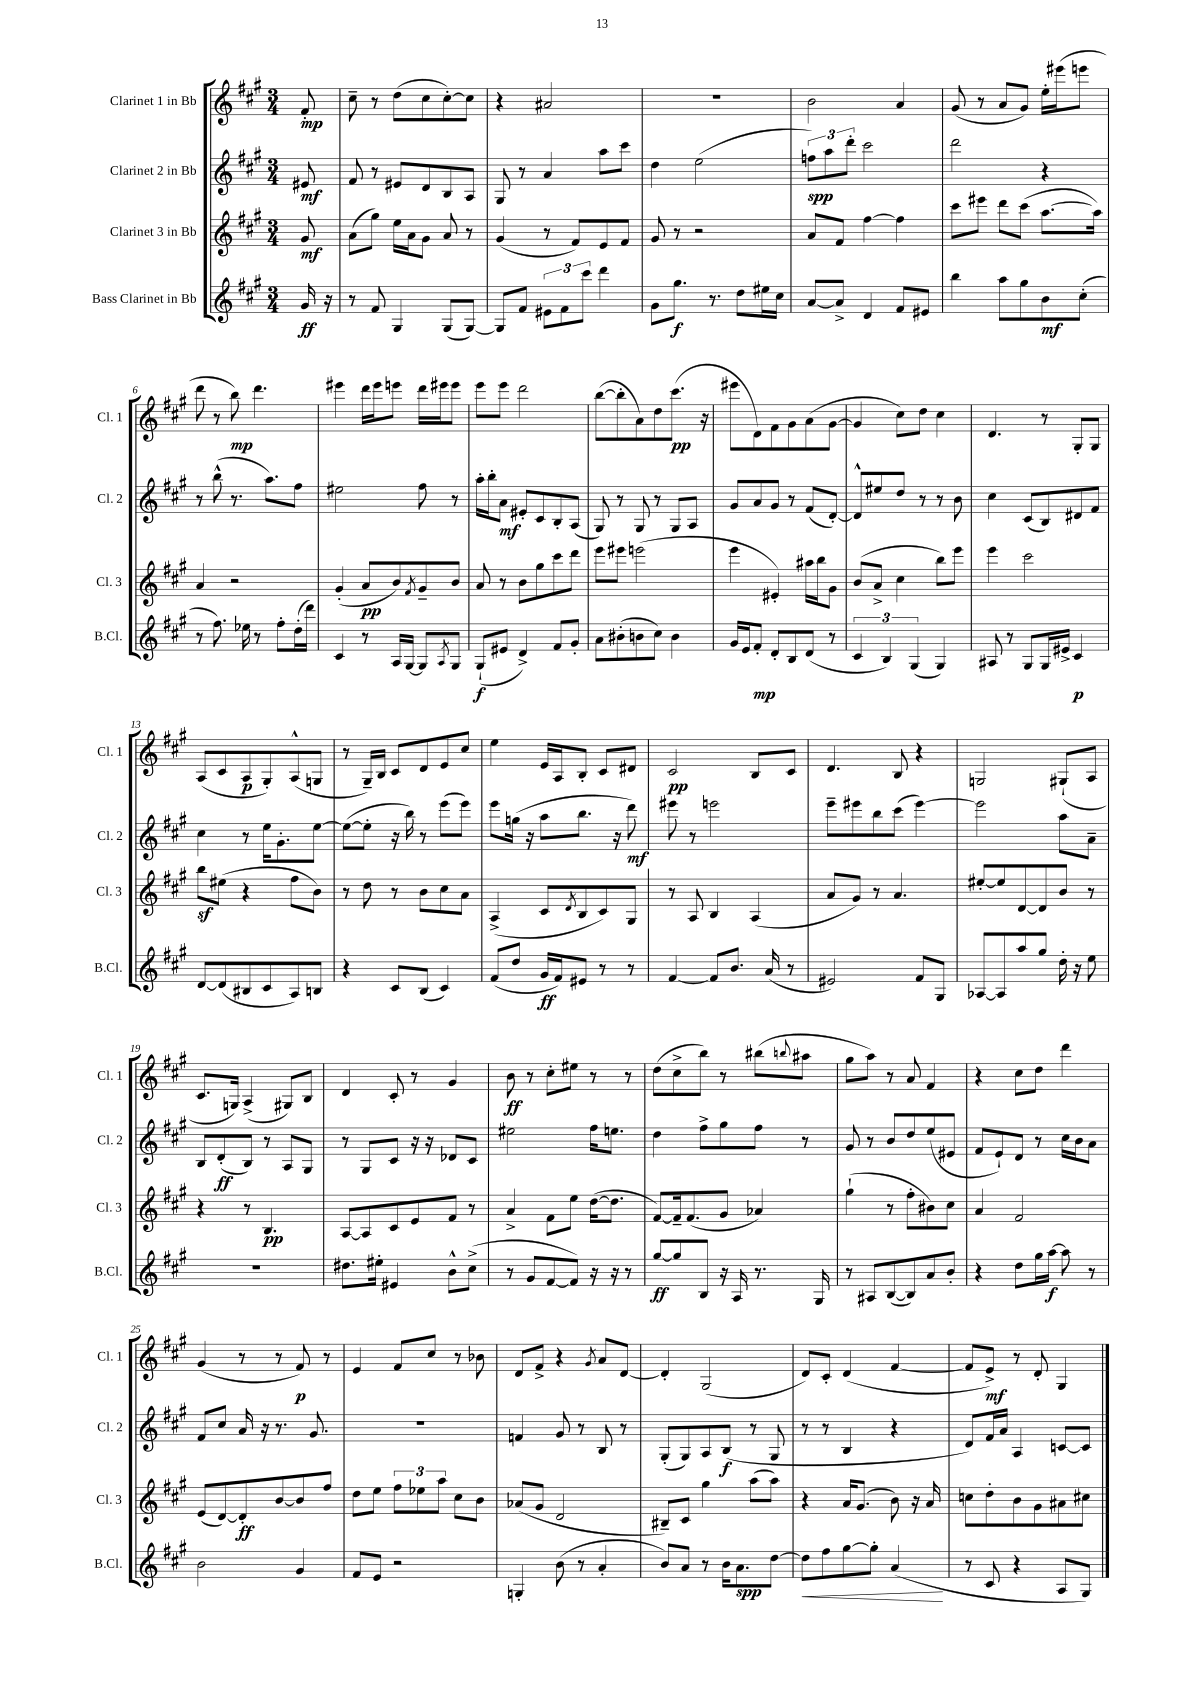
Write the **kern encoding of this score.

**kern	**kern	**kern	**kern
*staff4	*staff3	*staff2	*staff1
*clefG2	*clefG2	*clefG2	*clefG2
*k[f#c#g#]	*k[f#c#g#]	*k[f#c#g#]	*k[f#c#g#]
*M3/4	*M3/4	*M3/4	*M3/4
16g#/	8g#/	8e#/	8f#'/
16r	.	.	.
=	=	=	=
8r	(8a\L	8f#/	8cc#~\
8f#/	8gg#\J)	8r	8r
4G#/	16ee\LL	8e#/L	(8dd\L
.	16a\J	.	.
.	8g#\J	8d/	8cc#\
(8G#/L	8a/	8B/	[8cc#'\)
[8G#/J)	8r	8A/J	8cc#\]J
=	=	=	=
8G#/]L	(4g#/	8G#/	4r
8f#/J	.	8r	.
12e#\L	8r	4a/	2a#/
12f#\	.	.	.
.	8f#/L)	.	.
12ccc#\J	.	.	.
4ddd\	8e/	8aa\L	.
.	8f#/J	8ccc#\J	.
=	=	=	=
8g#\L	8g#/	4dd\	2.r
8.gg#\J	8r	.	.
.	2r	(2ee\	.
8.r	.	.	.
8dd\L	.	.	.
16ee#\L	.	.	.
16cc#\JJ	.	.	.
=	=	=	=
[8a/L	8a/L	12ff\L)	2b\
.	.	12aa\	.
8a^/]J	8f#/J	.	.
.	.	12ddd'\J	.
4d/	[4ff#\	2ccc#\	.
8f#/L	4ff#\]	.	4a/
8e#/J	.	.	.
=	=	=	=
4bb\	8ccc#\L	2ddd\	(8g#/
.	8eee#\J	.	8r
8aa\L	8ddd\L	.	8a/L
8gg#\	(8ccc#\J	.	8g#/J)
8b\	[8.aa\L	4r	16ee'\LL
.	.	.	(16eee#\J
(8cc#'\J	.	.	8eee\J
.	16aa\]Jk)	.	.
=	=	=	=
8r	4a/	8r	8ddd\
8.ff#\)	.	(8bb^^\	8r
.	2r	8.r	8bb\)
16ee-\	.	.	.
8r	.	.	4.ddd\
.	.	8.aa\L)	.
8ff#'\L	.	.	.
(16dd'\L	.	8ff#\J	.
16ddd\JJ)	.	.	.
=	=	=	=
4c#/	(4g#'/	2ee#\	4eee#\
8r	8a/L	.	16ddd\LL
.	.	.	16eee#\J
16A/LL	8b/)	.	8eee\J
[16G#/JJ	.	.	.
.	8qf#/	.	.
8G#/]L	8g#~/	8ff#\	16ddd\LL
.	.	.	16eee#\J
8qA/	.	.	.
8G#/J	8b/J	8r	8eee#\J
=	=	=	=
(8G#`/L	8a/	16aa'\LL	8eee\L
.	.	16bb'\J	.
8e#/J	8r	8a\J	8eee\J
4d^/)	8b\L	8e#'/L	2ddd\
.	8gg#\	8c#/	.
8f#/L	8ccc#\	8B'/	.
8g#'/J	8ddd\J	(8A/J	.
=	=	=	=
8a\L	8eee\L	8G#/)	([8bb\L
(8b#'\	8eee#\J	8r	8bb'\]
8b\	(2eee\	8G#/	8a\)
8cc#\J)	.	8r	8dd\
4b\	.	8G#/L	(8.ccc#\J
.	.	8A/J	.
.	.	.	16r
=	=	=	=
16g#/LL	4eee\	8g#/L	8eee#\L
16e/J	.	.	.
8f#'/J	.	8a/	8d\)
8d'/L	4e#'/)	8g#/J	8f#\
8B/	.	8r	8g#\
(8d/J	16aa#\LL	(8f#/L	(8a\
.	16bb\J	.	.
8r	8g#\J	[8d'/J)	[8g#\J
=	=	=	=
6c#/	(8b/L	8d^^/]L	4g#/]
.	8a^/J	8ee#/	.
6B/)	.	.	.
.	4cc#\	8dd/J	8cc#\L)
(6G#/	.	.	.
.	.	8r	8dd\J
4G#/)	8bb\L)	8r	4cc#\
.	8eee\J	8b\	.
=	=	=	=
8A#/	4eee\	4cc#\	4.d/
8r	.	.	.
8G#/L	2ccc#\	(8c#/L	.
16G#/L	.	8B/)	8r
16e#^/JJ	.	.	.
4c#/	.	8d#/	8G#'/L
.	.	8f#/J	8G#/J
=	=	=	=
[8d/L	8bb\L	4cc#\	(8A/L
(8d/]	(8ee#\J	.	8c#/
8B#/	4r	8r	8A/
8c#/	.	16ee\LK	8G#'/)
.	.	8.g#'\	.
8A/)	8ff#\L	.	(8A^^/
8B/J	8b\J)	[8ee\J	8G/J
=	=	=	=
4r	8r	(8ee\_L	8r
.	8dd\	8ee'\]J	16G#~/LL)
.	.	.	16B/JJ
8c#/L	8r	16r	8c#/L
.	.	16bb\)	.
(8B/J	8b\L	8r	8d/
4c#/)	8cc#\	(8eee\L	8e/
.	8a\J	8eee\J)	8cc#/J
=	=	=	=
(8f#/L	(4A^/	8eee\L	4ee\
8dd/J	.	(16gg\Jk	.
.	.	16r	.
16g#/LL	8c#/L	8aa\L	16e/LL
16f#/J)	.	.	16A/J
.	8qd/	.	.
8e#/J	8B/	8.bb\J	8B'/J
8r	8c#/)	.	8c#/L
.	.	16r	.
8r	8G#/J	8ddd\)	8d#/J
=	=	=	=
[4f#/	8r	8eee#\	2c#/
.	8A/	8r	.
8f#/]L	4B/	2eee\	.
8.b/J	.	.	.
.	(4A/	.	8B/L
(16a/	.	.	.
8r	.	.	8c#/J
=	=	=	=
2e#/)	8a/L	8eee~\L	4.d/
.	8g#/J)	8eee#\	.
.	8r	8bb\	.
.	4.a/	(8ccc#\J	8B/
8f#/L	.	[4eee#\)	4r
8G#/J	.	.	.
=	=	=	=
[8A-/L	[8ee#'/L	2eee#\]	2G/
8A-/]	8ee#/]	.	.
8aa/	[8d/	.	.
8gg#/J	8d/]	.	.
16dd'\	8b/J	8aa\L	(8G#`/L
16r	.	.	.
8ee\	8r	8a~\J	8A/J
=	=	=	=
2.r	4r	8B/L	8.c#/L
.	.	(8d'/	.
.	.	.	16G/Jk)
.	8r	8B/J)	(4A^/
.	4.B/	8r	.
.	.	8A/L	8G#/L)
.	.	8G#/J	8B/J
=	=	=	=
8.dd#\L	[8A/L	8r	4d/
.	8A/]	8G#/L	.
16ee#'\Jk	.	.	.
4e#/	8c#/	8c#/J	8c#'/
.	8e/	16r	8r
.	.	16r	.
8b^^\L	8f#/J	8d-/L	4g#/
(8cc#^\J	8r	8c#/J	.
=	=	=	=
8r	4a^/	2ee#\	8b\
8g#/L	.	.	8r
[8f#/	8f#\L	.	8cc#'\L
8f#/]J)	8ee\J	.	8ee#\J
16r	([16dd\LK	16ff#\LK	8r
16r	8.dd\]J	8.ee\J	.
8r	.	.	8r
=	=	=	=
[8gg#/L	[8f#/L)	4dd\	(8dd\L
8gg#/]	16f#~/]k	.	8cc#^\
.	(8.f#/	.	.
8B/J	.	8ff#^\L	8bb\J)
16r	8g#/J	8gg#\	8r
16A/	.	.	.
8.r	4a-/)	8ff#\J	(8bb#\L
.	.	.	8qqbb/
.	.	8r	8aa#\J
16G#/	.	.	.
=	=	=	=
8r	(4gg#`\	8g#/	8gg#\L
8A#/L	.	8r	8aa\J)
([8B/	8r	8b/L	8r
8B/])	8ff#'\L	8dd/	8a/
8a/	8b#\)	(8ee/	4f#/
8b'/J	8cc#\J	8e#/J	.
=	=	=	=
4r	4a/	8f#/L	4r
.	.	8e`/)	.
8dd\L	2f#/	8d/J	8cc#\L
16gg#\L	.	8r	8dd\J
[16aa\JJ	.	.	.
8aa\]	.	16cc#\LL	4ddd\
.	.	16b\J	.
8r	.	8a\J	.
=	=	=	=
2b\	(8e/L	8f#/L	(4g#/
.	[8d/)	8cc#/J	.
.	8d'/]	16a/	8r
.	.	16r	.
.	[8b/	8.r	8r
4g#/	8b/]	.	8f#/)
.	.	8.g#/	.
.	8ff#/J	.	8r
=	=	=	=
8f#/L	8dd\L	2.r	4e/
8e/J	8ee\J	.	.
2r	12ff#\L	.	8f#/L
.	12ee-\	.	.
.	.	.	8cc#/J
.	12aa\J	.	.
.	8cc#\L	.	8r
.	8b\J	.	8b-\
=	=	=	=
4G'/	(8a-/L	4f/	8d/L
.	8g#/J	.	8f#^/J
(8b\	2d/	8g#/	4r
8r	.	8r	.
.	.	.	8qg#/
4a'/	.	8B/	8a/L
.	.	8r	[8d/J
=	=	=	=
8b/L)	8B#~/L)	(8G#'/L	4d'/]
8a/J	8c#/J	8G#/)	.
8r	4gg#\	8A/	(2G#/
16b\LK	.	(8B/J	.
8.a\	.	.	.
.	(8aa\L	8r	.
[8dd\J	8aa\J)	8G#/	.
=	=	=	=
8dd\]L	4r	8r	8d/L)
8ff#\	.	8r	8c#'/J
[8gg#\	16a/LK	4B/	(4d/
.	(8.g#/J	.	.
8gg#'\]J	.	.	.
(4a/	8b\)	4r	[4f#/
.	16r	.	.
.	16a/	.	.
=	=	=	=
8r	8cc\L	8d/L)	8f#/]L
8c#/	8dd'\	16f#/L	8e^/J)
.	.	16a/JJ	.
4r	8b\	4A/	8r
.	8g#\	.	8d'/
8A/L	8a#\	[8c/L	4G#/
8G#/J)	8cc#\J	8c/]J	.
==	==	==	==
*-	*-	*-	*-
